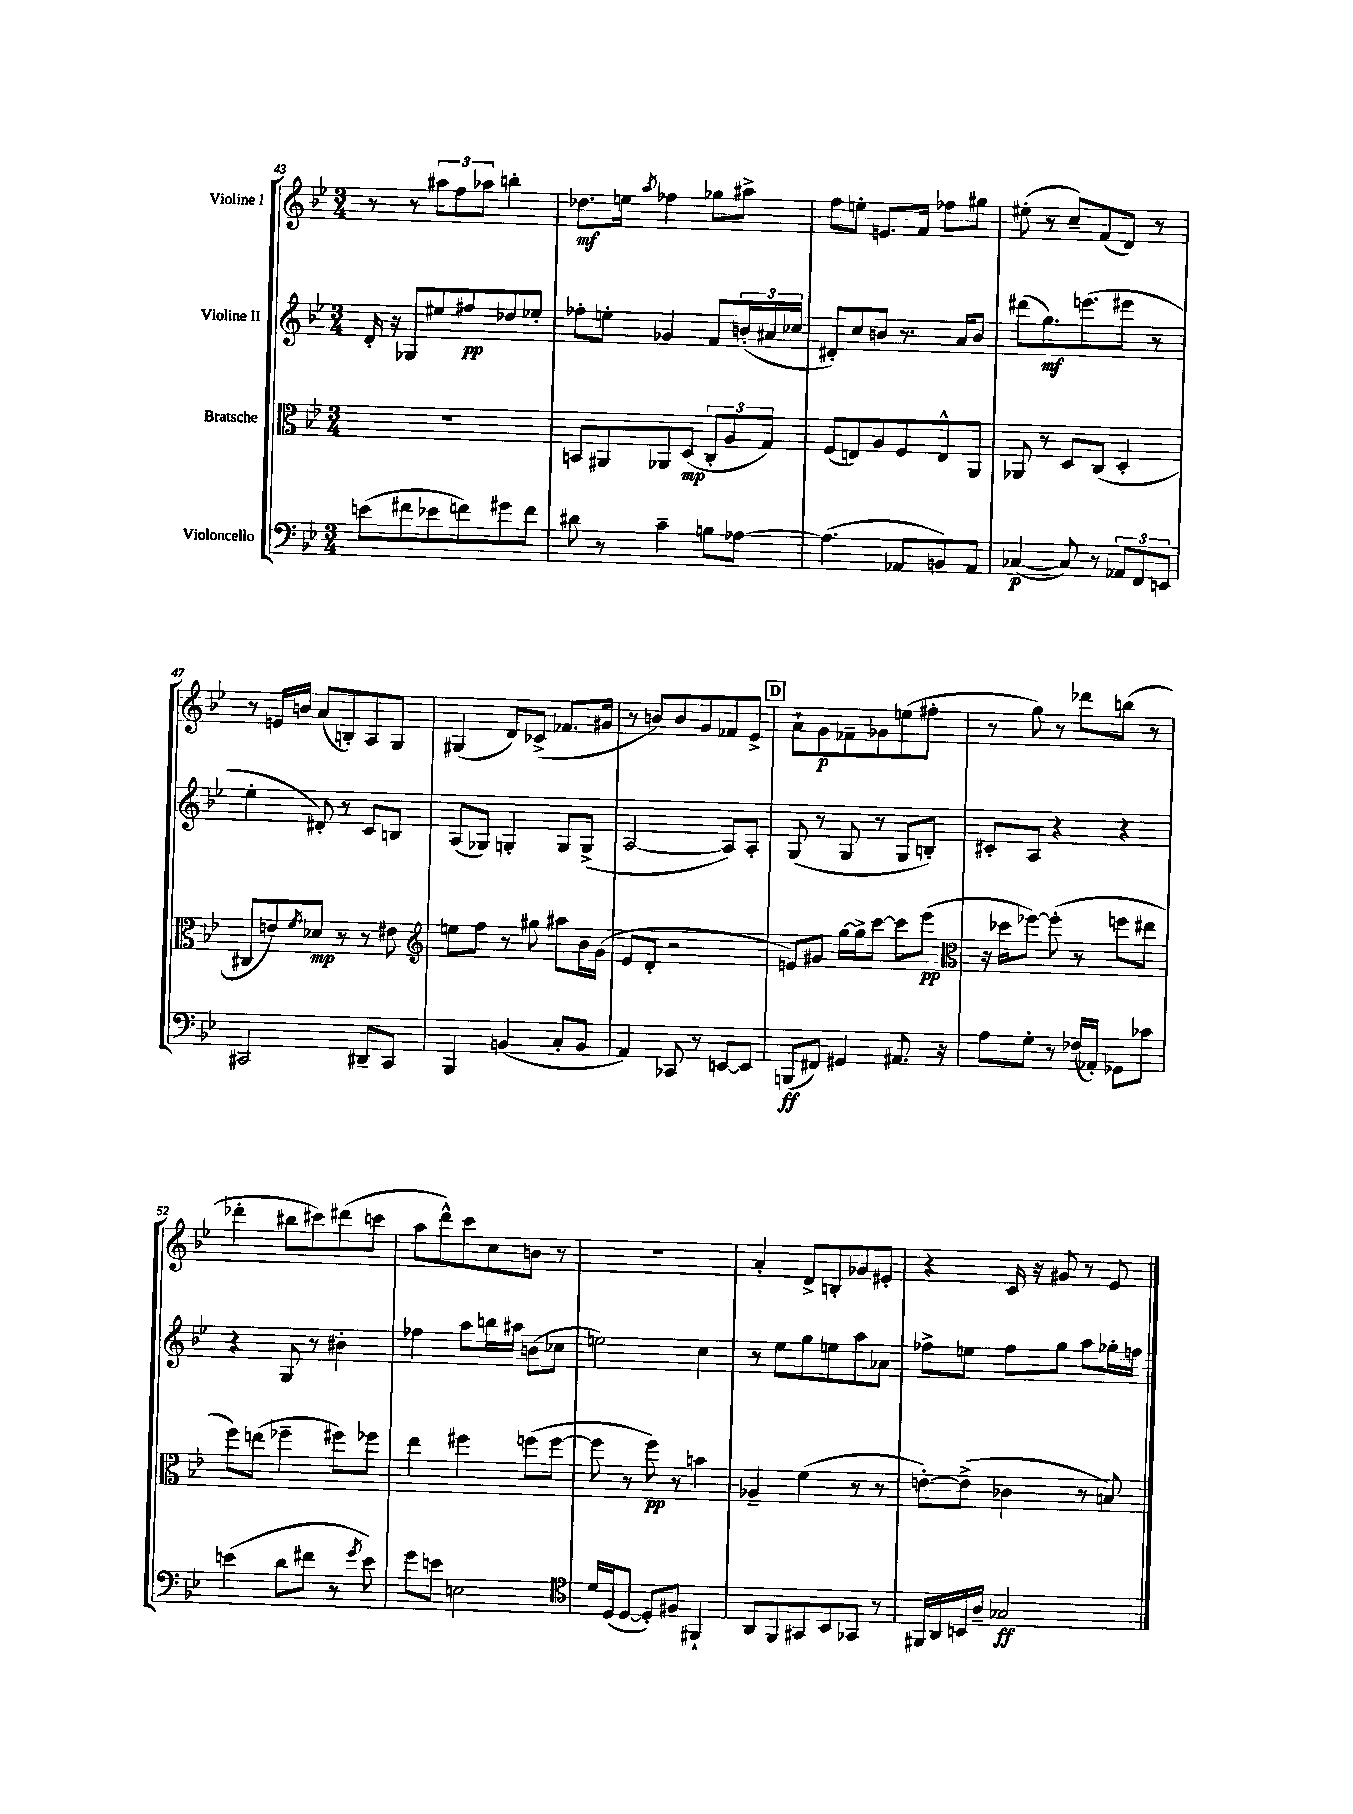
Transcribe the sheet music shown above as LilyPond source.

<<
\new StaffGroup <<
\new Staff = "s0" \with { instrumentName = "Violine I" } {
    \clef treble \key bes \major \numericTimeSignature \time 3/4
    r8 r8 \tuplet 3/2 { ais''8 f''8 aes''8 } b''4-. |
    des''8.\mf e''16 \acciaccatura { a''8 } fes''4 ges''8 ais''8-> |
    f''8 e''8-. e'8. f'16 fes''8 gis''8 |
    eis''8-.( r8 c''8--) f'8( d'8) r8 |
    r8 e'16 b'16 a'8( b8-.) a8 g8 |
    gis4( d'8) ces'8->( fes'8. gis'16 |
    r8 b'8) b'8 g'8 fes'8 ees'8-> |
    \mark \markup { \box "D" } a'8-! g'8\p fes'8-- ges'8 e''8( fis''8-. |
    r8 g''8) r8 des'''8 b''8( r8 |
    des'''4-. bis''8 cis'''8) dis'''8( c'''8 |
    a''8 d'''8-^) c'''8 c''8 b'8 r8 |
    R2. |
    a'4-. d'8-> b8-. ges'8 eis'8-. |
    r4 c'16 r16 gis'8 r8 ees'8 \bar "|." |
}
\new Staff = "s1" \with { instrumentName = "Violine II" } {
    \clef treble \key bes \major \numericTimeSignature \time 3/4
    d'16-. r16 ges8 eis''8 fis''8\pp des''8 ees''8-. |
    fes''8-. e''8-. ges'4 f'8 \tuplet 3/2 { b'16-.( ais'16 ces''16 } |
    dis'8-.) c''8 b'8 r8. a'16 b'8 |
    dis'''8( g''8.\mf) e'''8.( eis'''8 r8 |
    ees''4-. dis'8-.) r8 c'8 b8 |
    a8( ges8) g4-. g8 g8->( |
    a2~ a8) a8-. |
    \mark \markup { \box "D" } g8( r8 g8 r8 g8 b8-.) |
    cis'8-. a8 r4 r4 |
    r4 g8 r8 bis'4-. |
    fes''4 a''8 b''16 ais''16 b'8( ces''8 |
    e''2) c''4 |
    r8 ees''8 g''8 e''8 a''8 aes'8 |
    fes''8-> e''8 fes''8 g''8 a''8 ges''16-. f''16 \bar "|." |
}
\new Staff = "s2" \with { instrumentName = "Bratsche" } {
    \clef alto \key bes \major \numericTimeSignature \time 3/4
    R2. |
    b,8 ais,8 aes,8 d8\mp( \tuplet 3/2 { c8-. a8 g8) } |
    f8( e8) a8 f8 e8-^ a,8 |
    aes,8 r8 d8 c8( d4-. |
    cis8 e'8) \acciaccatura { f'8 } des'8\mp r8 r8 eis'8 |
    \clef treble e''8 f''8 r8 gis''8 ais''8 bes'16 g'16( |
    ees'8 d'8-. r2 |
    \mark \markup { \box "D" } e'8) gis'8 g''16~ g''16-> c'''8~ c'''8 ees'''8\pp( |
    \clef alto r16 des''16 fes''8~) fes''8-.( r8 f''8 eis''8 |
    f''8) e''8( fes''4-- fis''8) fes''8 |
    ees''4 fis''4 f''8( f''8~ |
    f''8 r8 f''8\pp) r8 b'4 |
    aes4-- f'4( r8 r8 |
    e'8~-.) e'8->( ces'4 r8 b8) \bar "|." |
}
\new Staff = "s3" \with { instrumentName = "Violoncello" } {
    \clef bass \key bes \major \numericTimeSignature \time 3/4
    e'8( fis'8 ees'8 f'8) gis'8 f'8 |
    dis'8 r8 c'4-- b8 aes8~ |
    aes4.( aes,8 b,8) aes,8 |
    ces4~\p( ces8) r8 \tuplet 3/2 { aes,8 f,8 e,8 } |
    cis,2 dis,8-- cis,8 |
    bes,,4 b,4( c8-. b,8 |
    a,4) ces,8 r8 e,8~ e,8 |
    \mark \markup { \box "D" } b,,8\ff( fis,8) gis,4 ais,8. r16 |
    a8 g8-. r8 fes16( aes,16-.) ges,8 ces'8 |
    e'4( d'8 fis'8 r8 \acciaccatura { g'8 } e'8) |
    g'8 e'8 e2 |
    \clef tenor d'16 d16( d8~ d8-.) fis8 fis,4-! |
    a,8 f,8 gis,8 bes,8 ges,8 r8 |
    fis,16 a,16 b,16 a16-- ges2\ff \bar "|." |
}
>>
>>
\layout { \context { \Score currentBarNumber = #43 } }
